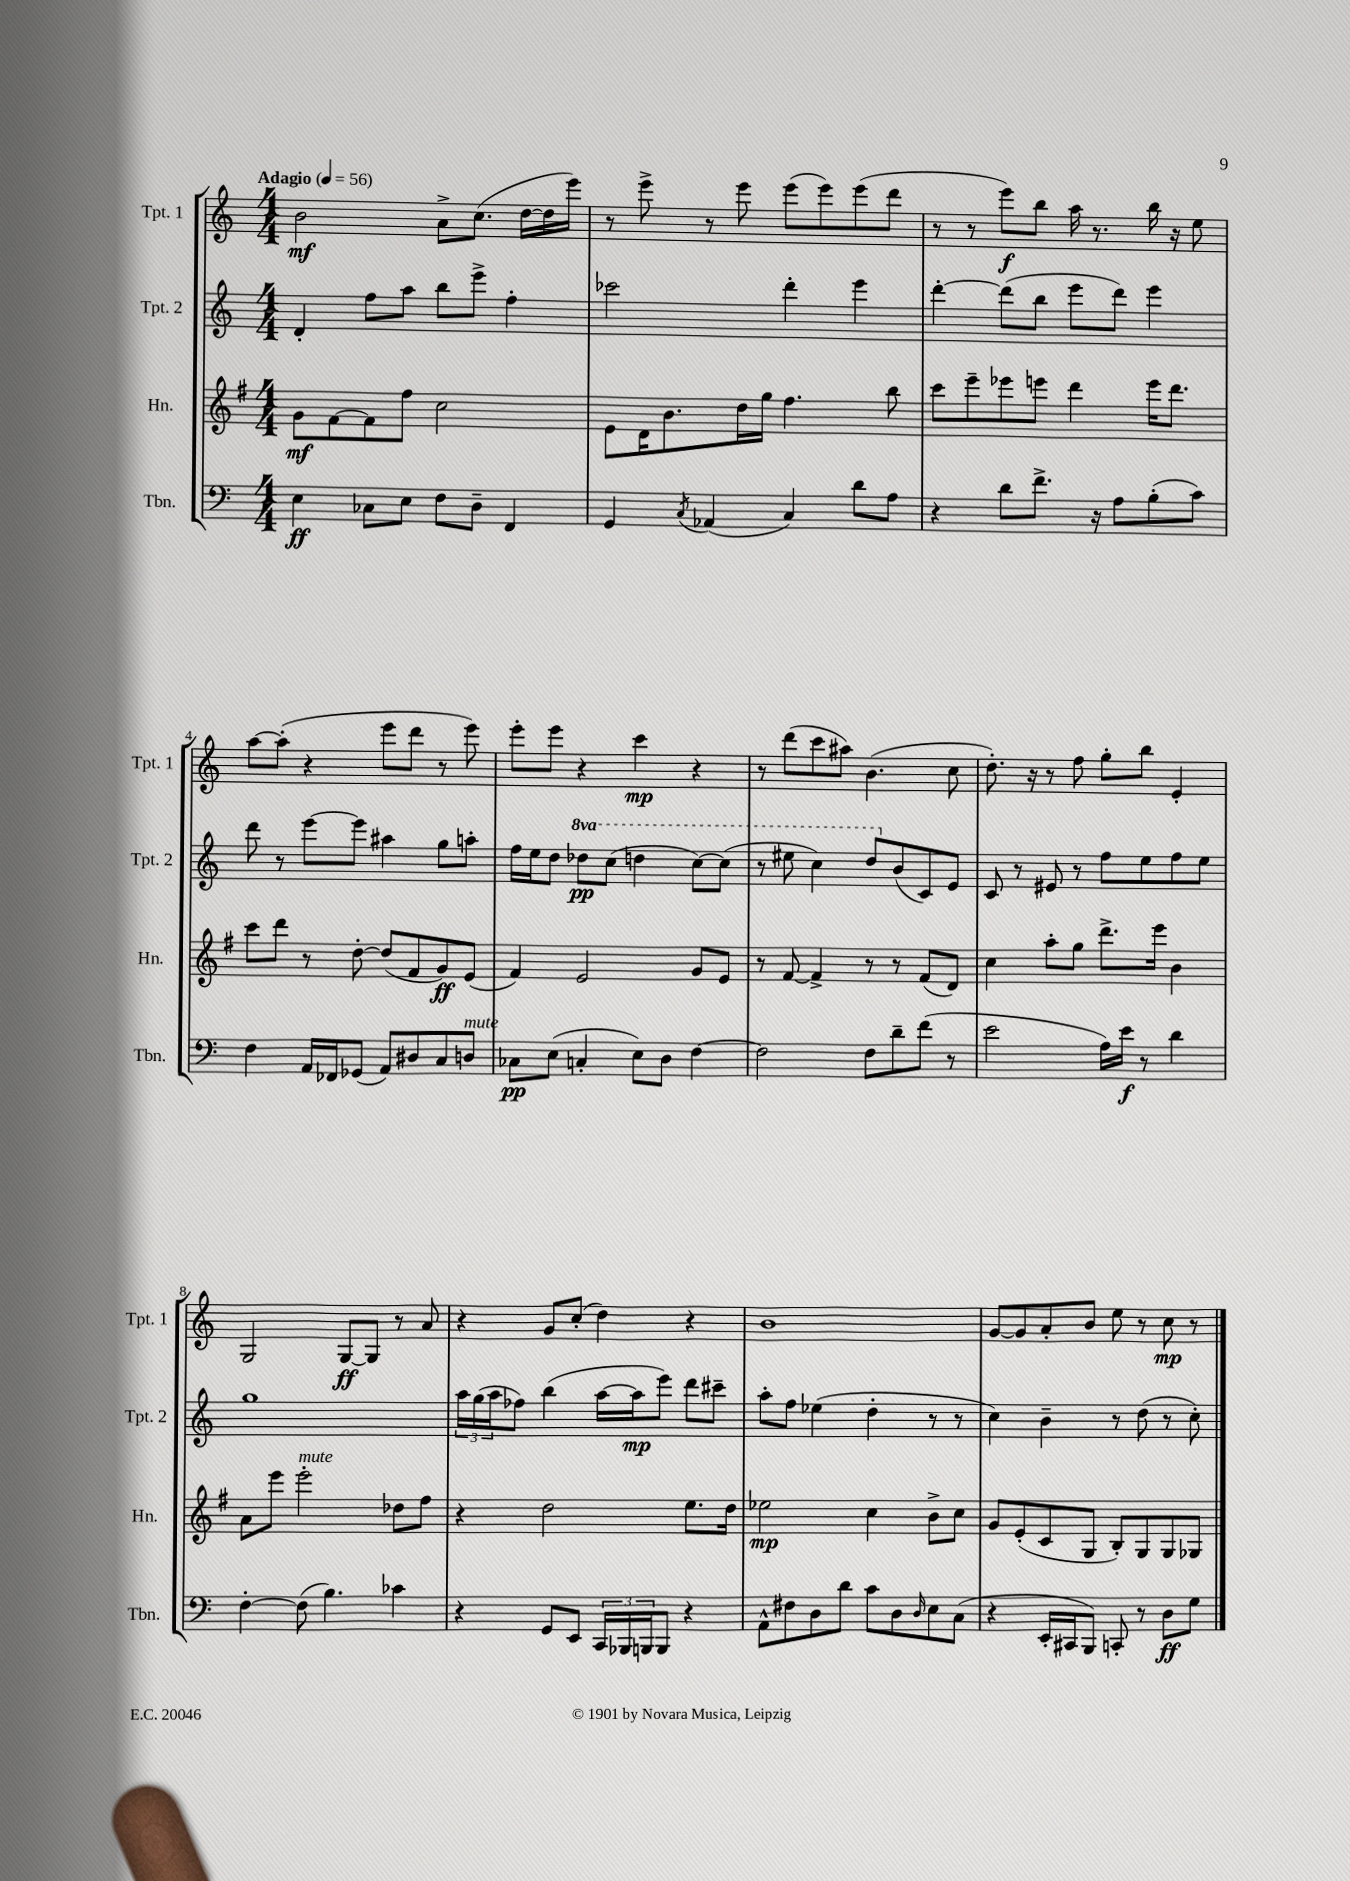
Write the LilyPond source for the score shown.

<<
\new StaffGroup <<
\new Staff = "s0" \with { instrumentName = "Tpt. 1" shortInstrumentName = "Tpt. 1" } {
    \clef treble \key c \major \numericTimeSignature \time 4/4 \tempo "Adagio" 4 = 56
    b'2\mf a'8-> c''8.( d''16~ d''16 e'''16) |
    r8 e'''8-> r8 e'''8 e'''8( e'''8) e'''8( d'''8 |
    r8 r8 e'''8\f) b''8 a''16 r8. b''16 r16 e''8 |
    a''8~ a''8-.( r4 e'''8 d'''8 r8 e'''8) |
    e'''8-. e'''8 r4 c'''4\mp r4 |
    r8 d'''8( c'''8 ais''8) b'4.( c''8 |
    d''8.-.) r16 r8 f''8 g''8-. b''8 e'4-. |
    g2 g8~\ff g8 r8 a'8 |
    r4 g'8 c''8-.( d''4) r4 |
    b'1 |
    g'8~ g'8 a'8-. b'8 e''8 r8 c''8\mp r8 \bar "|." |
}
\new Staff = "s1" \with { instrumentName = "Tpt. 2" shortInstrumentName = "Tpt. 2" } {
    \clef treble \key c \major \numericTimeSignature \time 4/4 \set Staff.ottavationMarkups = #ottavation-simple-ordinals
    d'4-. f''8 a''8 b''8 e'''8-> f''4-. |
    ces'''2 d'''4-. e'''4 |
    d'''4~-. d'''8( b''8 e'''8 d'''8) e'''4 |
    d'''8 r8 e'''8~ e'''8 ais''4 g''8 a''8-. |
    f''16 e''16 d''8 \ottava #1 des'''8\pp c'''8( d'''4 c'''8~) c'''8( |
    r8 eis'''8 c'''4) d'''8 \ottava #0 b'8( c'8) e'8 |
    c'8 r8 eis'8 r8 f''8 e''8 f''8 e''8 |
    g''1 |
    \tuplet 3/2 { a''16 g''16( a''16 } fes''8) b''4( a''16~ a''16\mp e'''8) d'''8 cis'''8-- |
    a''8-. f''8 ees''4( d''4-. r8 r8 |
    c''4) b'4-- r8 d''8( r8 c''8-.) \bar "|." |
}
\new Staff = "s2" \with { instrumentName = "Hn." shortInstrumentName = "Hn." } {
    \clef treble \key g \major \numericTimeSignature \time 4/4
    g'8\mf fis'8~ fis'8 fis''8 c''2 |
    e'8 d'16 b'8. d''16 g''16 fis''4. b''8 |
    c'''8 e'''8-- ees'''8 e'''8 d'''4 e'''16 d'''8. |
    c'''8 d'''8 r8 d''8~-. d''8( fis'8 g'8\ff) e'8( |
    fis'4) e'2 g'8 e'8 |
    r8 fis'8~ fis'4-> r8 r8 fis'8( d'8) |
    c''4 a''8-. g''8 d'''8.-> e'''16 b'4 |
    a'8 e'''8 e'''2-.^\markup { \italic "mute" } des''8 fis''8 |
    r4 d''2 e''8. d''16 |
    ees''2\mp c''4 b'8-> c''8 |
    g'8 e'8-.( c'8 g8 b8-.) g8 g8 ges8 \bar "|." |
}
\new Staff = "s3" \with { instrumentName = "Tbn." shortInstrumentName = "Tbn." } {
    \clef bass \key c \major \numericTimeSignature \time 4/4
    e4\ff ces8 e8 f8 d8-- f,4 |
    g,4 \acciaccatura { c8 } aes,4( c4) d'8 a8 |
    r4 d'8 f'8.-> r16 a8 b8-.( c'8) |
    f4 a,16 fes,16 ges,8( a,8) dis8 c8 d8^\markup { \italic "mute" } |
    ces8\pp e8( c4-. e8) d8 f4~ |
    f2 f8 d'8-- f'8( r8 |
    e'2 a16) e'16\f r8 d'4 |
    f4~-. f8( b4.) ces'4 |
    r4 g,8 e,8 \tuplet 3/2 { c,16 bes,,16 b,,16 } b,,8 r4 |
    a,8-^ fis8 d8 d'8 c'8 d8 \grace { d16 } e8 c8( |
    r4 e,16-. cis,16 b,,8) c,8-. r8 d8\ff g8 \bar "|." |
}
>>
>>
